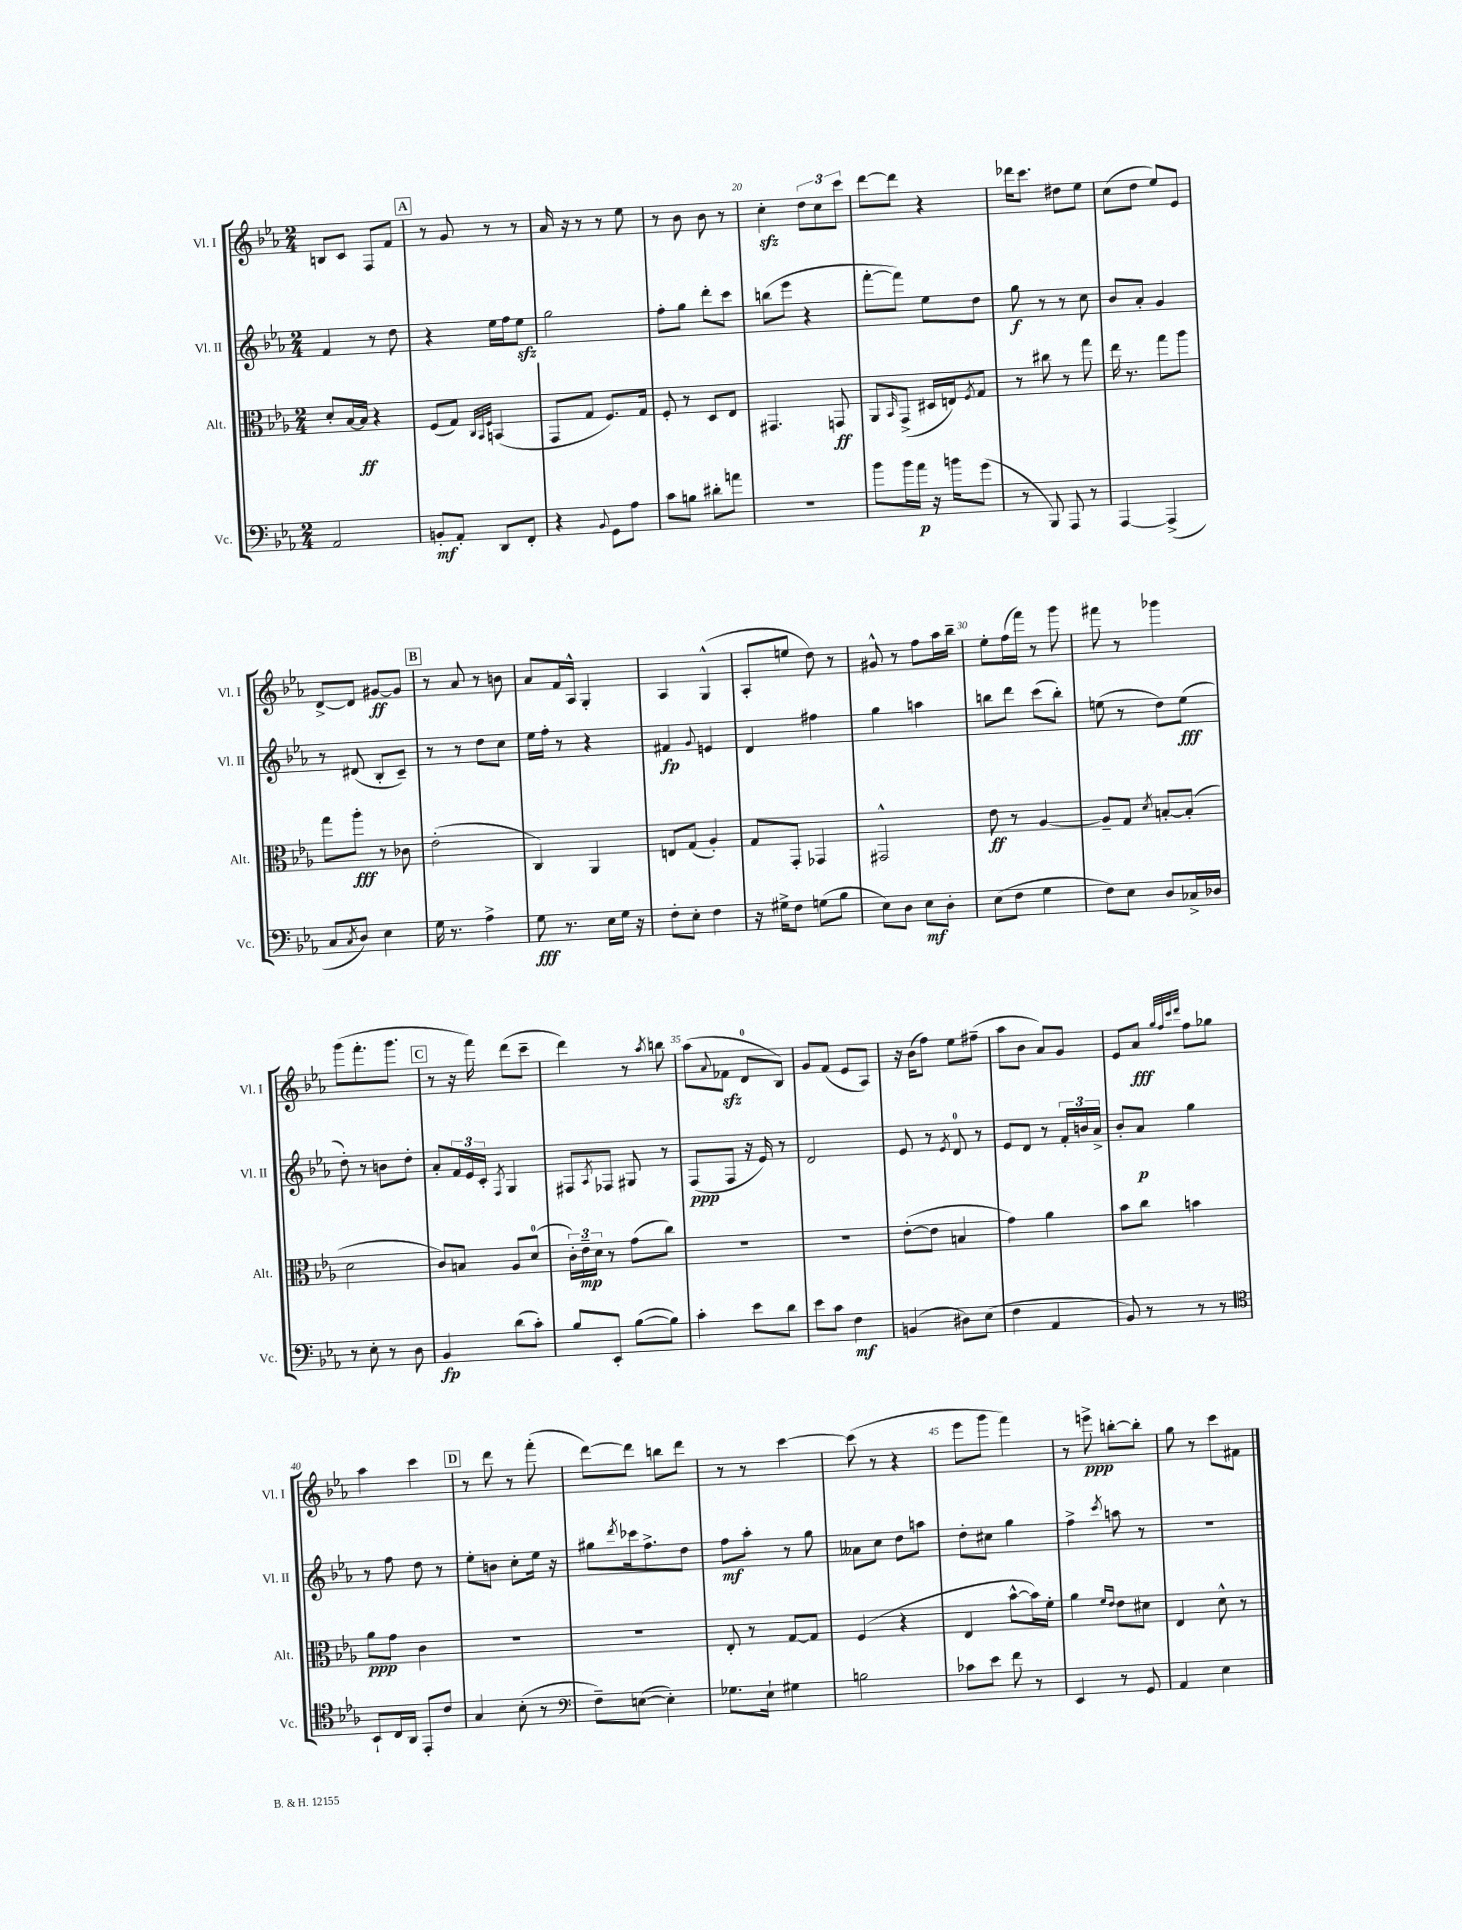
<<
\new StaffGroup <<
\new Staff = "s0" \with { instrumentName = "Vl. I" shortInstrumentName = "Vl. I" } {
    \clef treble \key ees \major \numericTimeSignature \time 2/4
    b8 c'8 f8 f'8 |
    \mark \markup { \box "A" } r8 g'8 r8 r8 |
    aes'16 r16 r8 r8 ees''8 |
    r8 bes'8 bes'8 r8 |
    c''4-.\sfz \tuplet 3/2 { d''8 c''8 c'''8 } |
    d'''8~ d'''8 r4 |
    des'''16 c'''8. dis''8 ees''8 |
    c''8( d''8 ees''8) ees'8 |
    d'8~-> d'8 gis'8~\ff gis'8 |
    \mark \markup { \box "B" } r8 aes'8 r8 b'8 |
    aes'8 f'16 aes16-^ g4-. |
    aes4 g4-^( |
    aes8-. e''8 d''8) r8 |
    gis'8-^ r8 f''8 aes''16 bes''16-- |
    ees''8-. f''16( f'''16) r8 g'''8 |
    fis'''8 r8 ges'''4 |
    g'''8( f'''8.-. g'''8. |
    \mark \markup { \box "C" } r8 r16 f'''16) d'''8( c'''8-- |
    d'''4) r8 \acciaccatura { aes''8 } b''8 |
    aes''8( \appoggiatura { aes'8 } fes'8\sfz d'8-0 bes8) |
    g'8 f'8( ees'8 aes8) |
    r16 bes'16( f''8) ees''8 fis''8--( |
    aes''8 bes'8 aes'8) g'8 |
    ees'8 aes'8\fff \grace { g''32 f''32 c'''32 d'''32 } f''8 ges''8 |
    aes''4 c'''4 |
    \mark \markup { \box "D" } r8 d'''8 r8 f'''8-.( |
    d'''8~) d'''8 b''8 d'''8 |
    r8 r8 c'''4~ |
    c'''8( r8 r4 |
    ees'''8 g'''8 f'''4) |
    r8 e'''8->\ppp b''8~-. b''8-. |
    g''8 r8 c'''8 fis'8 \bar "|." |
}
\new Staff = "s1" \with { instrumentName = "Vl. II" shortInstrumentName = "Vl. II" } {
    \clef treble \key ees \major \numericTimeSignature \time 2/4
    f'4 r8 d''8 |
    \mark \markup { \box "A" } r4 ees''16 f''16 ees''8\sfz |
    g''2 |
    f''8-. g''8 d'''8-. c'''8 |
    b''8( ees'''8 r4 |
    f'''8~-. f'''8) ees''8 d''8 |
    g''8\f r8 r8 c''8 |
    bes'8 aes'8-. g'4 |
    r8 dis'8( bes8-. c'8--) |
    \mark \markup { \box "B" } r8 r8 d''8 c''8 |
    ees''16 f''16-. r8 r4 |
    fis'4\fp \appoggiatura { g'8 } e'4 |
    d'4 fis''4 |
    g''4 a''4 |
    b''8 d'''8 c'''8( b''8-.) |
    e''8( r8 d''8) e''8\fff( |
    d''8-.) r8 b'8 d''8-. |
    \mark \markup { \box "C" } aes'8-. \tuplet 3/2 { f'16 ees'16 c'16-. } \acciaccatura { f8 } g4 |
    fis8 \acciaccatura { aes8 } fes8 gis8 r8 |
    f8\ppp( f8 r16 ees'16) r8 |
    d'2 |
    ees'8 r8 \acciaccatura { ees'8 } d'8-0 r8 |
    ees'8 d'8 r8 \tuplet 3/2 { f'16-. b'16 aes'16-> } |
    bes'8-. aes'8\p g''4 |
    r8 f''8 d''8 r8 |
    \mark \markup { \box "D" } ees''8-. b'8 c''8-. ees''16 r16 |
    gis''8 \acciaccatura { d'''8 } ces'''16 f''8.-> d''8 |
    f''8\mf aes''8-. r8 g''8 |
    aeses'8 c''8 d''8 a''8 |
    d''8-. cis''8 g''4 |
    f''4-> \acciaccatura { c'''8 } a''8 r8 |
    R2 \bar "|." |
}
\new Staff = "s2" \with { instrumentName = "Alt." shortInstrumentName = "Alt." } {
    \clef alto \key ees \major \numericTimeSignature \time 2/4
    d'8-. bes16~ bes16\ff r4 |
    \mark \markup { \box "A" } f8( g8) \grace { c32 bes,32 f32 } b,4( |
    g,8 g8 f8.) g16 |
    f8-. r8 d8 ees8 |
    gis,4. g,8\ff |
    aes,8 \grace { bes,16 } g,8->( dis16 e16) \acciaccatura { f8 } g8 |
    r8 cis''8 r8 g''8 |
    ees''16 r8. g''8 aes''8 |
    g''8 aes''8-.\fff r8 ces'8 |
    \mark \markup { \box "B" } ees'2-.( |
    c4) aes,4 |
    e8 g8( aes4-.) |
    g8 g,8-. ges,4 |
    gis,2-^ |
    ees'8\ff r8 aes4~ |
    aes8-- g8 \acciaccatura { d'8 } b8~-. b8-.( |
    d'2 |
    \mark \markup { \box "C" } c'8) b8 aes8 d'8-0( |
    \tuplet 3/2 { c'16-.) ees'16--\mp d'16 } r8 g'8( c''8) |
    R2 |
    R2 |
    ees'8~-.( ees'8 b4 |
    g'4) aes'4 |
    bes'8 c''8 b'4 |
    aes'8\ppp g'8 c'4 |
    \mark \markup { \box "D" } R2 |
    R2 |
    ees8-. r8 g8~ g8 |
    f4( r4 |
    ees4 bes'8~-^ bes'16) f'16-. |
    aes'4 \grace { f'16 ees'16 } ees'8 dis'8 |
    ees4 d'8-^ r8 \bar "|." |
}
\new Staff = "s3" \with { instrumentName = "Vc." shortInstrumentName = "Vc." } {
    \clef bass \key ees \major \numericTimeSignature \time 2/4
    aes,2 |
    \mark \markup { \box "A" } b,8-.\mf aes,8-. d,8 f,8-. |
    r4 \appoggiatura { bes,8 } g,8 aes8 |
    c'8 b8 dis'8-. a'8 |
    R2 |
    bes'8 bes'16 aes'16\p r16 b'16 g'8( |
    r8 bes,,8) aes,,8 r8 |
    aes,,4~ aes,,4->( |
    c8 \acciaccatura { c8 } d8) ees4 |
    \mark \markup { \box "B" } g16 r8. aes4-> |
    g8\fff r8. ees16 g16 r16 |
    f8-. ees8-. f4 |
    r16 gis16-> f8 g8( bes8 |
    ees8) d8 ees8\mf d8-. |
    ees8( f8 g4 |
    f8) ees8 d8 ces16-> des16 |
    r8 ees8-. r8 d8 |
    \mark \markup { \box "C" } bes,4\fp d'8( c'8-.) |
    bes8 ees,8-. bes8~( bes8) |
    c'4-. ees'8 d'8 |
    ees'8 c'8 f4\mf |
    b,4( dis8) ees8( |
    f4 aes,4 |
    bes,8) r8 r8 r8 |
    \clef tenor bes,8-! c16 aes,16 ees,8-. c'8 |
    \mark \markup { \box "D" } g4 bes8-.( r8 |
    \clef bass f8--) e8~( e4-.) |
    ges8. ees16-! gis4 |
    b2 |
    ces'8 ees'8 f'8 r8 |
    ees,4 r8 g,8 |
    aes,4 ees4 \bar "|." |
}
>>
>>
\layout { \context { \Score currentBarNumber = #16 \override BarNumber.break-visibility = ##(#f #t #t) barNumberVisibility = #(every-nth-bar-number-visible 5) } }
